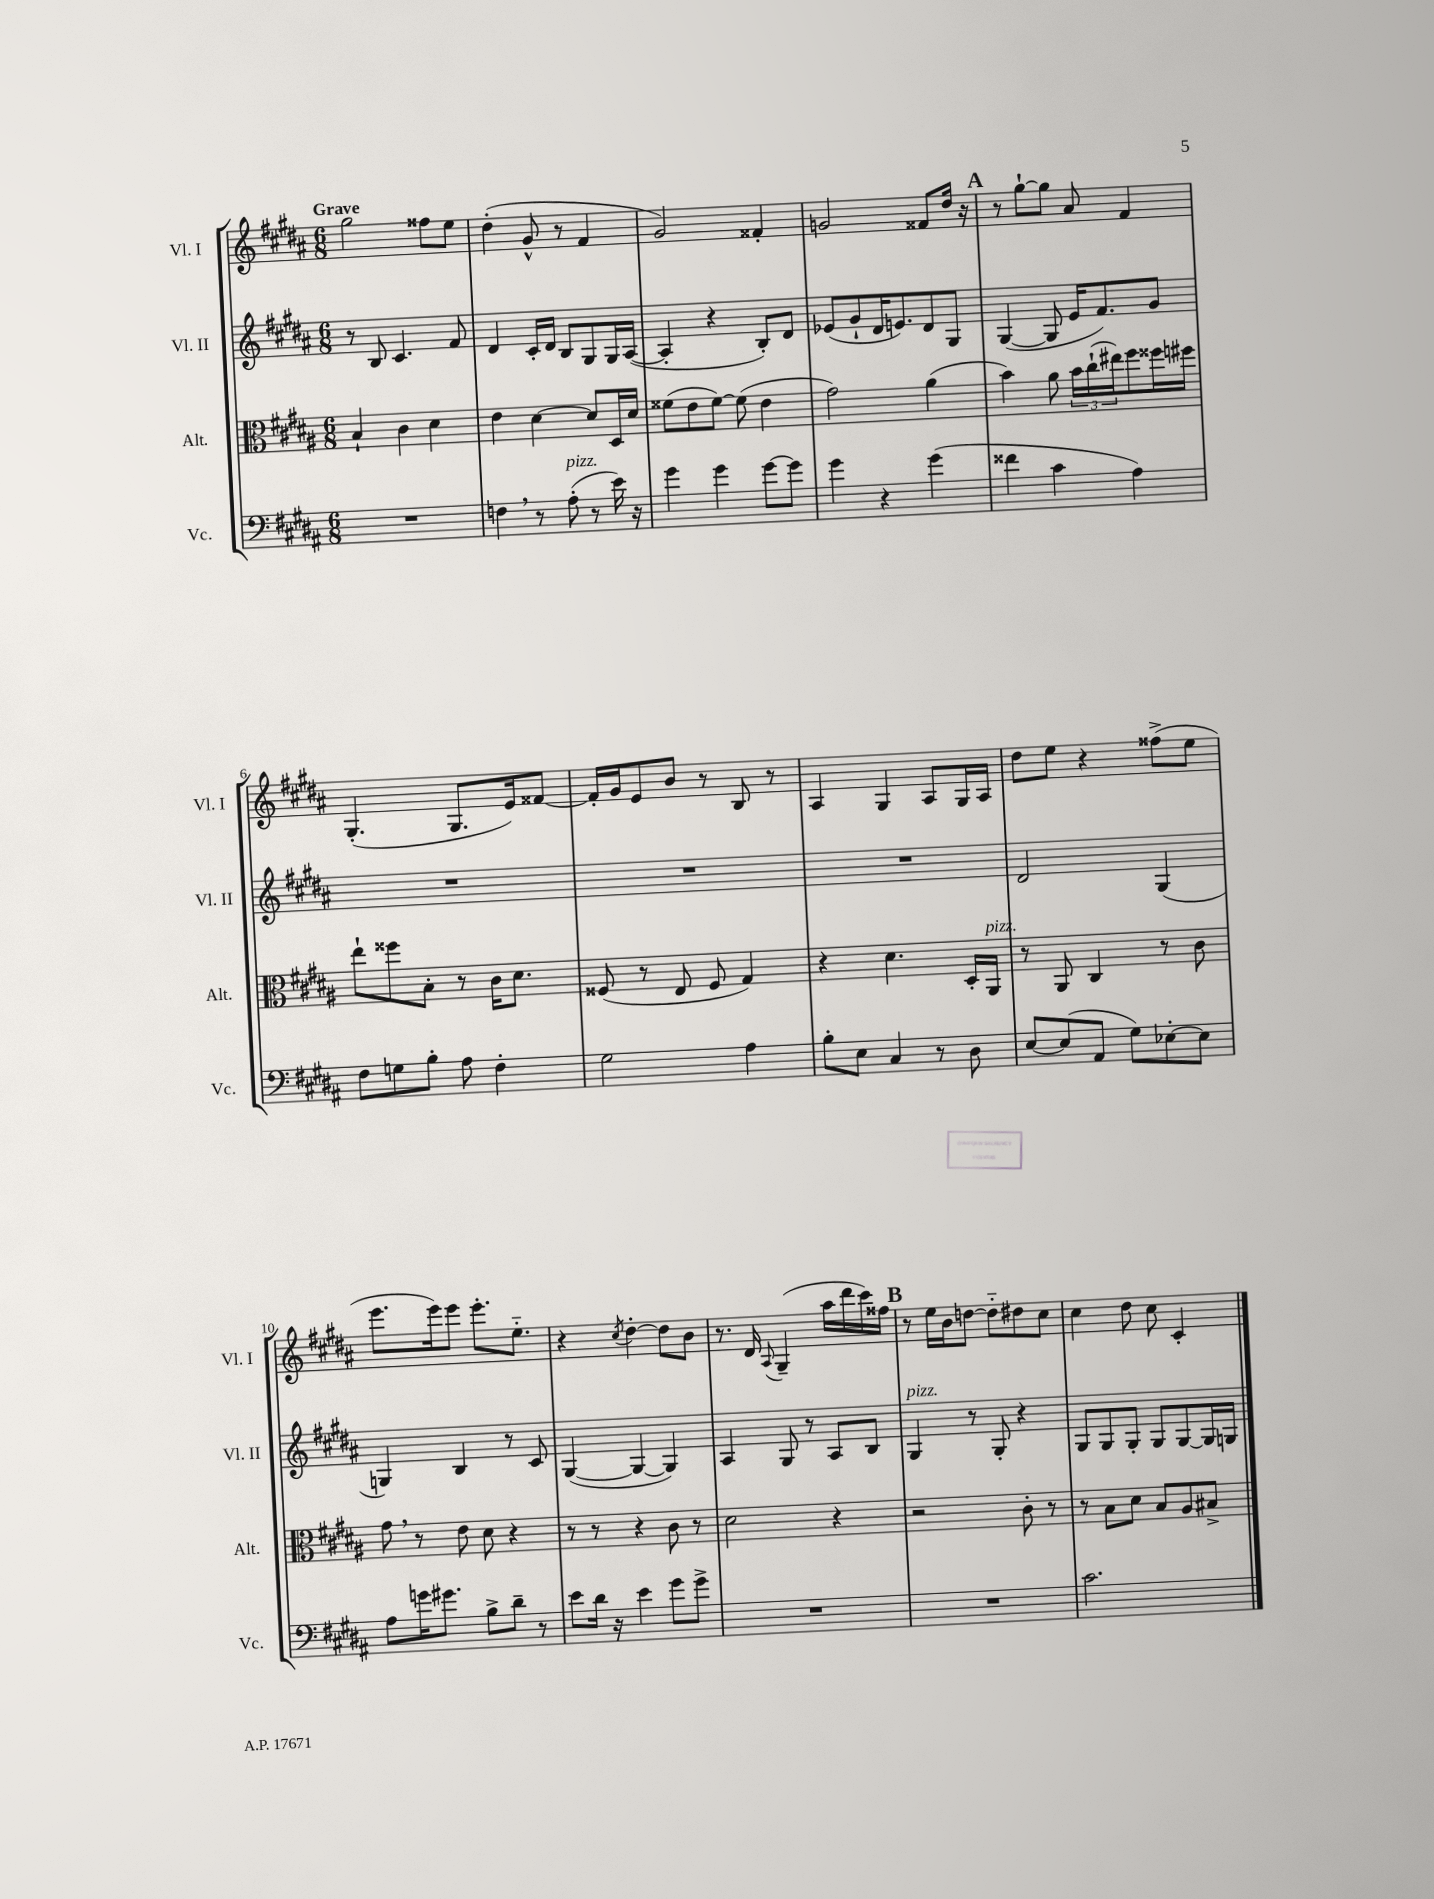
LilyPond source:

<<
\new StaffGroup <<
\new Staff = "s0" \with { instrumentName = "Vl. I" shortInstrumentName = "Vl. I" } {
    \clef treble \key b \major \numericTimeSignature \time 6/8 \tempo "Grave"
    gis''2 fisis''8 e''8 |
    dis''4-.( gis'8-^ r8 fis'4 |
    gis'2) fisis'4-. |
    g'2 fisis'8 dis''16 r16 |
    \mark \markup { \bold "A" } r8 gis''8~-! gis''8 ais'8 fis'4 |
    gis4.-.( gis8. e'16) fisis'8~ |
    fisis'16-. gis'16 e'8 b'8 r8 b8 r8 |
    ais4 gis4 ais8 gis16 ais16 |
    dis''8 e''8 r4 fisis''8->( e''8 |
    e'''8. e'''16) e'''8 e'''8.-. e''8.-_ |
    r4 \acciaccatura { cis''8 } dis''4~-. dis''8 b'8 |
    r8. dis'16 \appoggiatura { ais8 } gis4--( ais''16 dis'''16 cis'''16) fisis''16 |
    \mark \markup { \bold "B" } r8 e''16 b'16 d''8~ d''8-_ dis''8 cis''8 |
    cis''4 dis''8 cis''8 cis'4-. \bar "|." |
}
\new Staff = "s1" \with { instrumentName = "Vl. II" shortInstrumentName = "Vl. II" } {
    \clef treble \key b \major \numericTimeSignature \time 6/8
    r8 b8 cis'4. fis'8 |
    dis'4 cis'16-. dis'16 b8 gis8 gis16 ais16~( |
    ais4-. r4 b8-.) dis'8 |
    ees'8( gis'8-! dis'16 e'8.) dis'8 gis8 |
    \mark \markup { \bold "A" } gis4~( gis8 e'16 fis'8.) gis'8 |
    R2. |
    R2. |
    R2. |
    dis'2 gis4( |
    g4) b4 r8 cis'8 |
    gis4~( gis4~ gis4) |
    ais4 gis8 r8 ais8 b8 |
    \mark \markup { \bold "B" } gis4^\markup { \italic "pizz." } r8 gis8-. r4 |
    gis8 gis8 gis8-. gis8 gis8~ gis16 g16 \bar "|." |
}
\new Staff = "s2" \with { instrumentName = "Alt." shortInstrumentName = "Alt." } {
    \clef alto \key b \major \numericTimeSignature \time 6/8
    b4-! cis'4 dis'4 |
    e'4 dis'4~ dis'8 dis16 dis'16 |
    fisis'8( e'8 fisis'8~) fisis'8( e'4 |
    gis'2) ais'4( |
    \mark \markup { \bold "A" } b'4) ais'8 \tuplet 3/2 { b'16 cis''16-!( eis''16) } fis''8 fisis''16 fis''16 |
    e''8-! fisis''8 b8-. r8 cis'16 dis'8. |
    fisis8( r8 e8 fisis8 gis4) |
    r4 dis'4. dis16-. ais,16^\markup { \italic "pizz." } |
    r8 ais,8 cis4 r8 cis'8 |
    gis'8 \breathe r8 e'8 dis'8 r4 |
    r8 r8 r4 cis'8 r8 |
    dis'2 r4 |
    \mark \markup { \bold "B" } r2 cis'8-. r8 |
    r8 b8 dis'8 b8 ais8 bis8-> \bar "|." |
}
\new Staff = "s3" \with { instrumentName = "Vc." shortInstrumentName = "Vc." } {
    \clef bass \key b \major \numericTimeSignature \time 6/8
    R2. |
    f4 \breathe r8 ais8-.^\markup { \italic "pizz." }( r8 e'16) r16 |
    gis'4 gis'4 gis'8~ gis'8 |
    gis'4 r4 gis'4( |
    \mark \markup { \bold "A" } fisis'4 cis'4 ais4) |
    fis8 g8 b8-. ais8 fis4-. |
    gis2 ais4 |
    b8-. e8 cis4 r8 dis8 |
    e8~ e8( ais,8 gis8) ees8~-. ees8 |
    ais8 g'16 gis'8. b8-> dis'8-- r8 |
    e'8 dis'16 r16 e'4 gis'8 gis'8-> |
    R2. |
    \mark \markup { \bold "B" } R2. |
    cis'2. \bar "|." |
}
>>
>>
